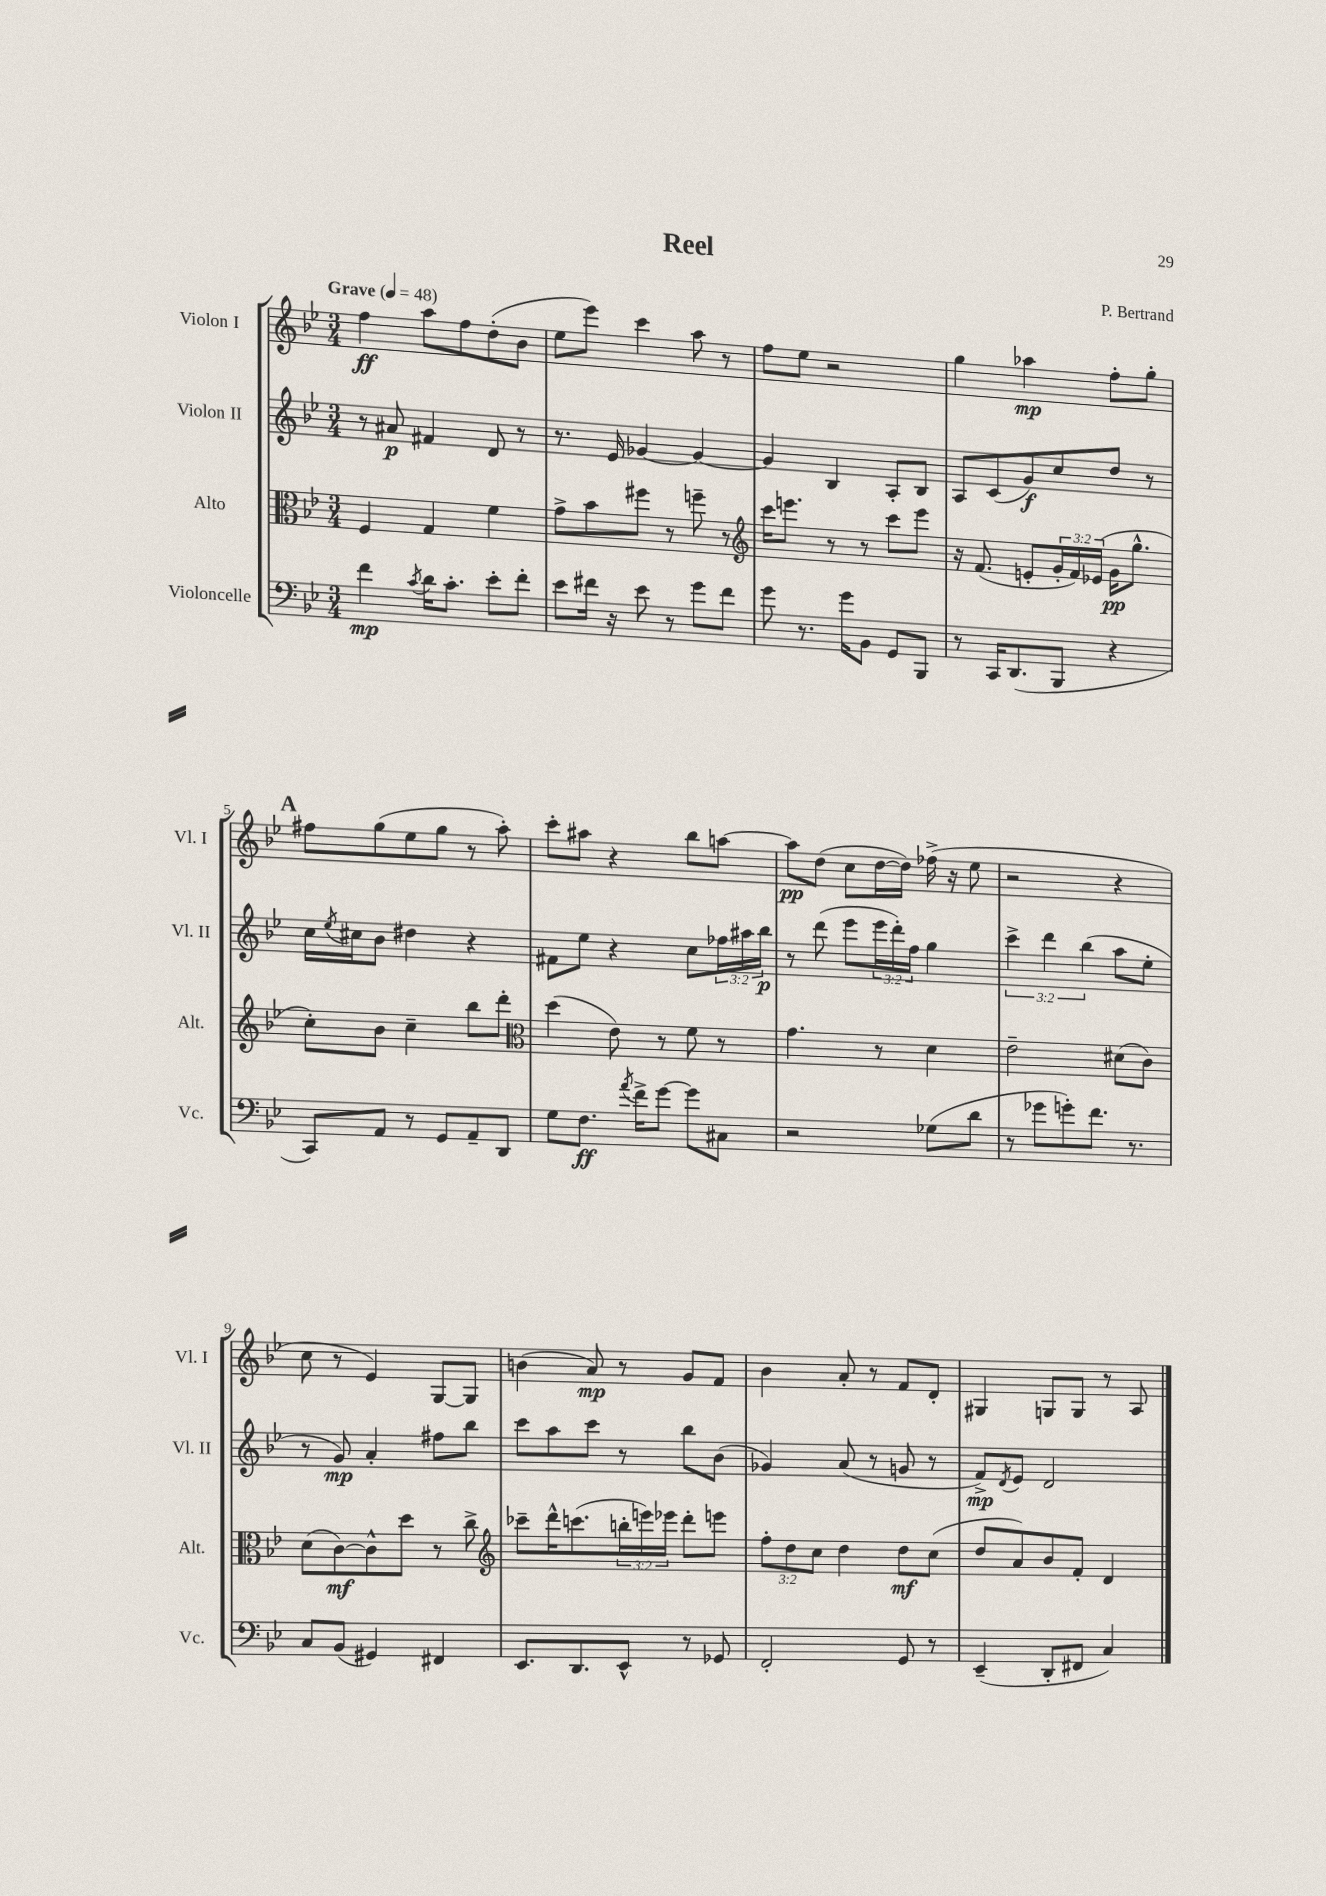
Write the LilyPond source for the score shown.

\header { title = "Reel" composer = "P. Bertrand" }
<<
\new StaffGroup <<
\new Staff = "s0" \with { instrumentName = "Violon I" shortInstrumentName = "Vl. I" } {
    \clef treble \key bes \major \numericTimeSignature \time 3/4 \tempo "Grave" 4 = 48
    f''4\ff a''8 f''8 d''8-.( bes'8 |
    ees''8 ees'''8) c'''4 a''8 r8 |
    f''8 ees''8 r2 |
    g''4 aes''4\mp f''8-. g''8-. |
    \mark \markup { \bold "A" } fis''8 g''8( ees''8 g''8 r8 a''8-.) |
    c'''8-. ais''8 r4 bes''8 a''8~ |
    a''8\pp d''8( c''8 d''16~ d''16) fes''16->( r16 ees''8 |
    r2 r4 |
    c''8 r8 ees'4) g8~ g8 |
    b'4( a'8\mp) r8 g'8 f'8 |
    bes'4 a'8-. r8 f'8 d'8-. |
    gis4 g8 g8 r8 a8 \bar "|." |
}
\new Staff = "s1" \with { instrumentName = "Violon II" shortInstrumentName = "Vl. II" } {
    \clef treble \key bes \major \numericTimeSignature \time 3/4 \override Staff.TupletNumber.text = #tuplet-number::calc-fraction-text
    r8 ais'8\p fis'4 d'8 r8 |
    r8. ees'16 ges'4~ ges'4~ |
    ges'4 bes4 a8-. bes8 |
    a8 c'8( g'8\f) c''8 d''8 r8 |
    \mark \markup { \bold "A" } c''16 \acciaccatura { ees''8 } cis''16 bes'8 dis''4 r4 |
    fis'8 ees''8 r4 c''8 \tuplet 3/2 { fes''16 ais''16 bes''16\p } |
    r8 d'''8( ees'''8 \tuplet 3/2 { ees'''16 d'''16-.) f''16 } g''4 |
    \tuplet 3/2 { c'''4-> d'''4 bes''4( } a''8 ees''8-. |
    r8 g'8\mp) a'4-. fis''8 bes''8 |
    c'''8 a''8 c'''8 r8 bes''8 bes'8( |
    ges'4) a'8( r8 g'8 r8 |
    f'8->\mp) \acciaccatura { d'8 } ees'8 d'2 \bar "|." |
}
\new Staff = "s2" \with { instrumentName = "Alto" shortInstrumentName = "Alt." } {
    \clef alto \key bes \major \numericTimeSignature \time 3/4 \override Staff.TupletNumber.text = #tuplet-number::calc-fraction-text
    f4 g4 f'4 |
    g'8-> bes'8 fis''8 r8 f''8-- r8 |
    \clef treble c'''16 e'''8. r8 r8 c'''8 e'''8 |
    r16 f'8.( e'8-. \tuplet 3/2 { g'16-. f'16) ees'16( } g'16\pp g''8.-^ |
    \mark \markup { \bold "A" } c''8-.) bes'8 c''4-- bes''8 d'''8-. |
    \clef alto d''4( ees'8) r8 f'8 r8 |
    g'4. r8 d'4 |
    ees'2-- dis'8( c'8) |
    d'8( c'8~\mf) c'8-^ d''8 r8 c''8-> |
    \clef treble ces'''8-- d'''16-^ c'''8.( \tuplet 3/2 { b''16-. e'''16) ees'''16 } d'''8-. e'''8 |
    \tuplet 3/2 { f''8-. d''8 c''8 } d''4 d''8\mf c''8( |
    d''8 a'8) bes'8 f'8-. d'4 \bar "|." |
}
\new Staff = "s3" \with { instrumentName = "Violoncelle" shortInstrumentName = "Vc." } {
    \clef bass \key bes \major \numericTimeSignature \time 3/4
    f'4\mp \acciaccatura { c'8 } d'16 c'8.-. ees'8-. f'8-. |
    ees'8 fis'16 r16 ees'8 r8 g'8 fis'8 |
    g'8 r8. g'16 bes,8 g,8 bes,,8 |
    r8 c,16 d,8.( bes,,8 r4 |
    \mark \markup { \bold "A" } c,8) a,8 r8 g,8 a,8-- d,8 |
    g8 f8.\ff \acciaccatura { a'8 } f'16-> g'8~ g'8 cis8 |
    r2 ges8( d'8 |
    r8 ges'8 g'8-.) f'8. r8. |
    c8 bes,8( gis,4) fis,4 |
    ees,8. d,8. ees,8-^ r8 ges,8 |
    f,2-. g,8 r8 |
    ees,4--( d,8-. fis,8 c4) \bar "|." |
}
>>
>>
